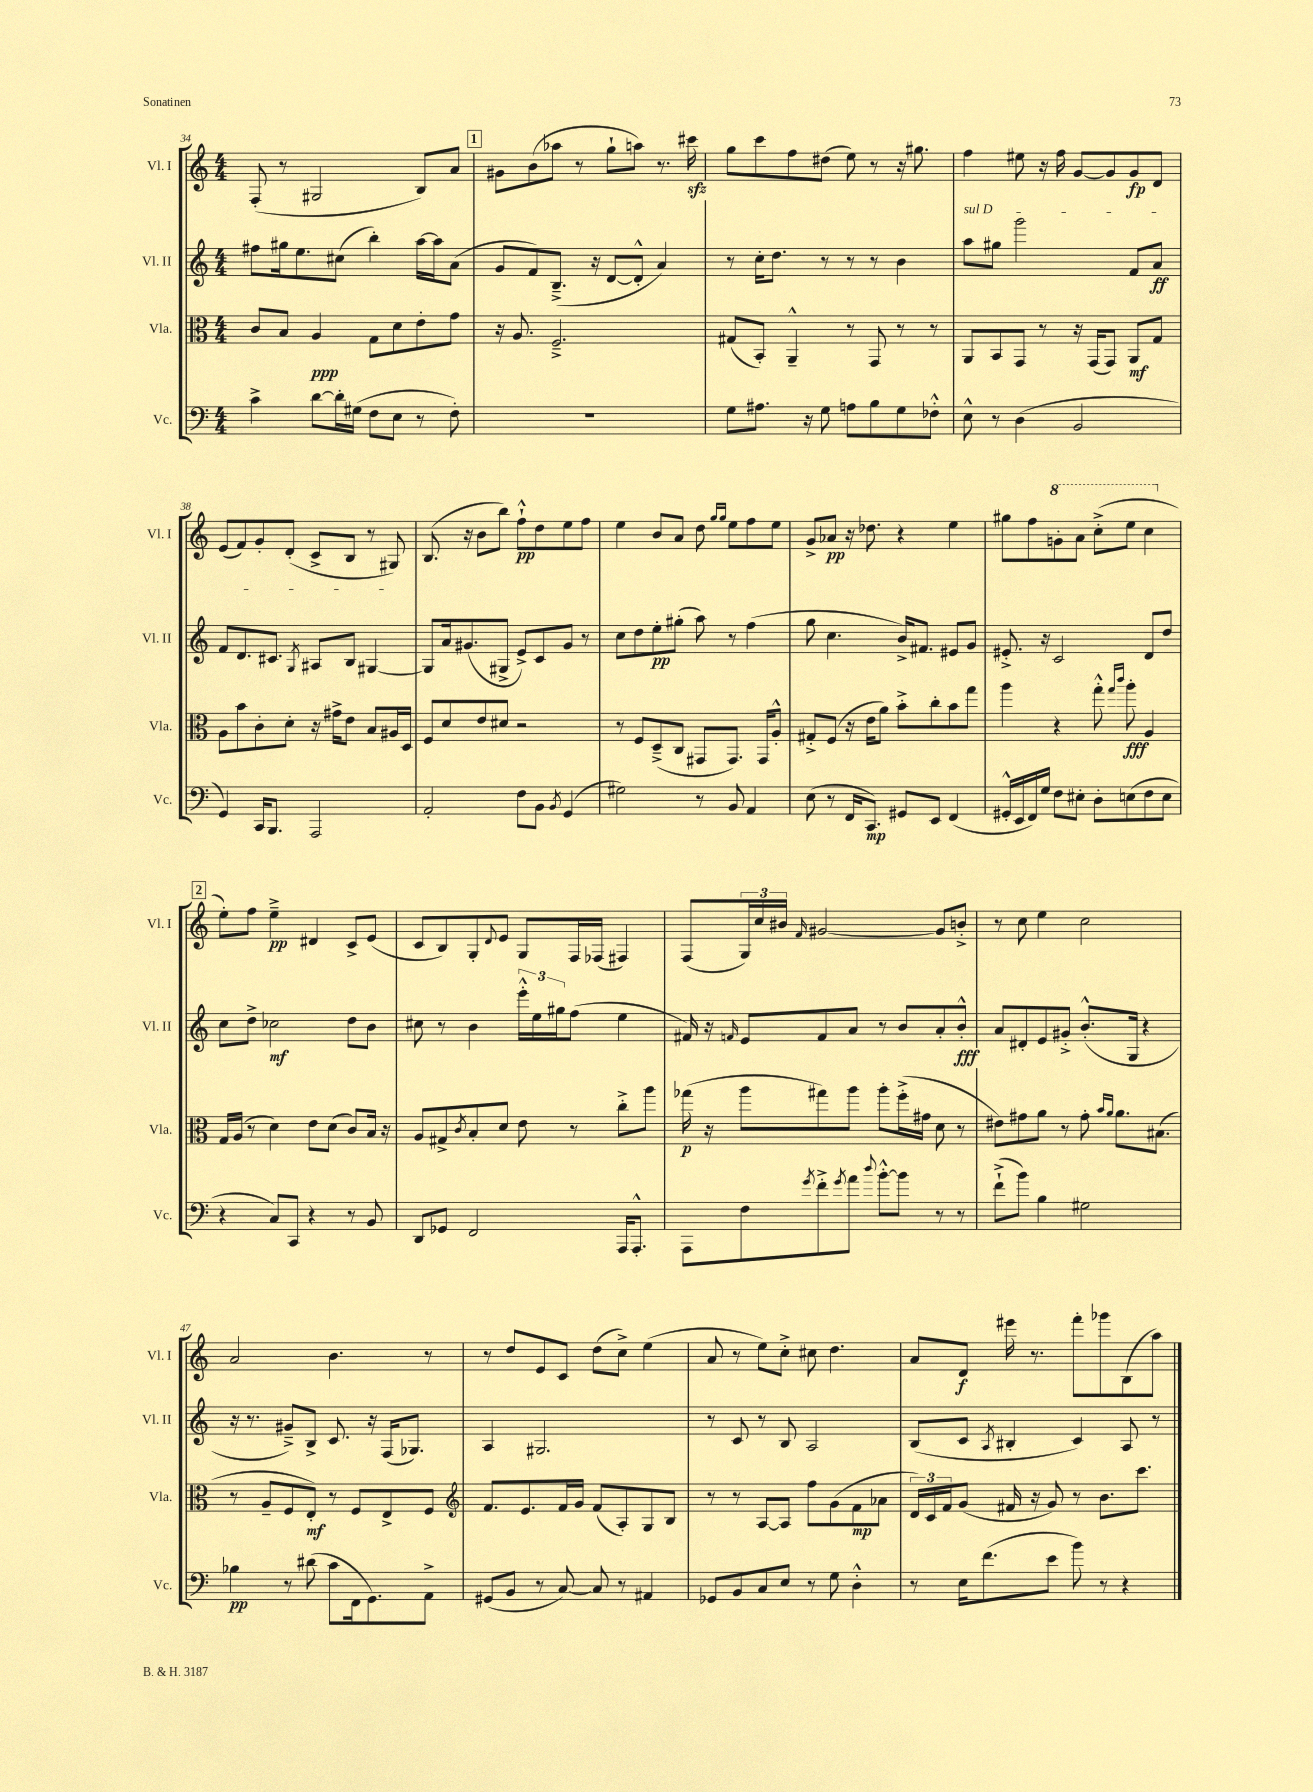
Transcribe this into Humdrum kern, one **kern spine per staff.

**kern	**kern	**kern	**kern
*staff4	*staff3	*staff2	*staff1
*clefF4	*clefC3	*clefG2	*clefG2
*k[]	*k[]	*k[]	*k[]
*M4/4	*M4/4	*M4/4	*M4/4
4c^\	8c/L	8ff#\L	(8F'/
.	8B/J	16gg#\k	8r
.	.	8.ee\	.
[8d\L	4A/	.	2G#/
16d'\]L	.	(8cc#\J	.
(16G#\JJ	.	.	.
8F\L	8G\L	4bb'\)	.
8E\J	8d\	.	.
8r	8e'\	[16aa\LL	8B/L)
.	.	16aa\]J	.
8F'\)	8g\J	(8a\J	8a/J
=	=	=	=
1r	16r	8g/L	8g#\L
.	8.A/	.	.
.	.	8f/)	(8b\
.	2.F~^/	(8.B~^/J	8aa-\J
.	.	.	8r
.	.	16r	.
.	.	[8d/L	8gg`\L
.	.	8d'^^/]J	8aa\J)
.	.	4a/)	8.r
.	.	.	16ccc#\
=	=	=	=
8G\L	(8G#/L	8r	8gg\L
8.A#\J	8BB'/J)	16cc'\LK	8ccc\
.	.	8.dd\J	.
.	4AA~^^/	.	8ff\
16r	.	.	.
8G\	.	8r	(8dd#\J
8A\L	8r	8r	8ee\)
8B\	8GG/	8r	8r
8G\	8r	4b\	16r
.	.	.	8.gg#\
8F-'^^\J	8r	.	.
=	=	=	=
8E^^\	8AA/L	8aa\L	4ff\
8r	8BB/	8gg#\J	.
(4D\	8GG/J	2ggg\	8ee#\
.	8r	.	16r
.	.	.	16ff\
2BB/	16r	.	[8g/L
.	(16GG/LK	.	.
.	8GG/J)	.	8g/]
.	8AA/L	8f/L	8g/
.	8G/J	8a/J	8d/J
=	=	=	=
4GG/)	8A\L	8f/L	(8e/L
.	8b\	8.d/	8f/)
16CC/LK	8c'\	.	8g'/
8.BBB/J	.	8.c#/J	.
.	8d'\J	.	(8d'/J
.	.	8qG/	.
2AAA/	16r	8A#/L	8c^/L
.	16g#^\LK	.	.
.	8e\J	8B/J	8B/J
.	8B/L	[4G#/	8r
.	16A#/L	.	8G#/)
.	16D/JJ	.	.
=	=	=	=
2AA'/	8F/L	8G#/]L	(8.B/
.	8d/	16a/k	.
.	.	(8.g#/	16r
.	8e/	.	8b\L
.	8d#/J	8G#^/J	8bb\J)
8F\L	2r	8e^/L)	8ff`^^\L
8BB\J	.	8c/	8dd\
8qBB/	.	.	.
(4GG/	.	8g#/J	8ee\
.	.	8r	8ff\J
=	=	=	=
2G#\)	8r	8cc\L	4ee\
.	8F/L	8dd\	.
.	(8D~^/	8ee'\	8b/L
.	8C/J	(8gg#'\J	8a/J
8r	8GG#/L	8aa\)	8dd\
.	.	.	16qqgg/LL
.	.	.	16qqgg/JJ
8BB/	8.GG#/J)	8r	8ee\L
4AA/	.	(4ff\	8ff\
.	16GG#/LK	.	.
.	8A'^^/J	.	8ee\J
=	=	=	=
(8E\	8G#'^/L	8gg\	8g^/L
8r	(8F/J	4.cc\	8a-/J
16FF/LK	16r	.	16r
8.CC/J)	16e\LK	.	8.dd-\
.	8a\J)	.	.
8GG#/L	8b'^\L	16b^/LK)	4r
.	.	8.f#/J	.
8EE/J	8cc'\	.	.
(4FF/	8b\	8e#/L	4ee\
.	8gg\J	8g/J	.
=	=	=	=
16GG#'^^/LL	4aa\	8.e#'^/	8gg#\L
16EE/	.	.	.
16FF/)	.	.	8ff\
16G/JJ	.	16r	.
8F\L	4r	2c/	8gg'\
8E#'\J	.	.	8aa\J
8D'\L	8gg'^^\	.	(8ccc'^\L
.	16qqgg/LL	.	.
.	16qqccc/JJ	.	.
(8E\	8aa'\	.	8eee\J
8F\	4A/	8d/L	4ccc\
8E\J	.	8dd/J	.
=	=	=	=
4r	16G/LL	8cc\L	8ee'\L)
.	(16A/JJ	.	.
.	8r	8dd^\J	8ff\J
8C/L)	4d\)	2cc-\	4ee~^\
8CC/J	.	.	.
4r	8e\L	.	4d#/
.	(8d\J	.	.
8r	8c/L)	8dd\L	8c^/L
8BB/	16B/Jk	8b\J	(8e/J
.	16r	.	.
=	=	=	=
8DD/L	8A/L	8cc#\	8c/L
8GG-/J	8G#^/	8r	8B/)
.	8qc/	.	.
2FF/	8B'/	4b\	8G'/
.	.	.	8qqd/
.	8d/J	.	8e/J
.	8e\	24eee'^^\LL	8G/L
.	.	24ee\	.
.	.	24gg#\J	.
.	8r	(8ff\J	16F/L
.	.	.	(16F-/JJ
16AAA/LK	8cc'^\L	4ee\	4F#/)
8.AAA'^^/J	.	.	.
.	8aa\J	.	.
=	=	=	=
8AAA\L	(16gg-\	16f#/)	(8F/L
.	16r	16r	.
.	.	16qqf/	.
8F\	8aa\L	8e/L	24G/L)
.	.	.	24cc/
.	.	.	24b#/JJ
8qg/	.	.	16qqf/
8f'^\	8gg#\)	8f/	[2g#/
8qg/	.	.	.
8a\J	8aa\J	8a/J	.
8qqdd/	.	.	.
[8b'^^\L	8aa'\L	8r	.
8b\]J	(16ff'^\L	8b/L	.
.	16g#\JJ	.	.
8r	8d\	8a'/	8g#/]L
8r	8r	8b'^^/J	8b'^/J
=	=	=	=
(8f`^\L	8e#\L)	8a/L	8r
8b\J)	8g#\	8d#'/	8cc\
4B\	8a\J	8e/	4ee\
.	8r	8g#'^/J	.
2G#\	8g#'\	(8.b'^^/L	2cc\
.	16qqb/LL	.	.
.	16qqa/JJ	.	.
.	8.a\L	.	.
.	.	16G/Jk	.
.	.	4r	.
.	(8.B#\J	.	.
=	=	=	=
4B-\	8r	16r	2a/
.	.	8.r	.
.	8A~/L	.	.
8r	8F/	8g#~^/L)	.
(8d#\	8E'/J)	8B^/J	.
8c\L	8r	8.c/	4.b\
16FF\k	8F/L	.	.
8.GG\)	.	16r	.
.	8E^/	(16F/LK	.
.	.	8.G-/J)	.
8AA^\J	8F/J	.	8r
=	=	=	=
*	*clefG2	*	*
(8GG#/L	8.f/L	4A/	8r
8BB/J	.	.	8dd/L
.	8.e/	.	.
8r	.	2.G#/	8e/
[8C/)	16f/L	.	8c/J
.	16g/JJ	.	.
8C/]	(8f/L	.	(8dd\L
8r	8A'/)	.	8cc^\J)
4AA#/	8G/	.	(4ee\
.	8B/J	.	.
=	=	=	=
8GG-/L	8r	8r	8a/
8BB/	8r	8c/	8r
8C/	[8A/L	8r	8ee\L)
8E/J	8A/]J	8B/	8cc'^\J
8r	8ff\L	2A/	8cc#\
8G\	(8g\	.	4.dd\
4D'^^\	8f\	.	.
.	8a-\J	.	.
=	=	=	=
8r	24d/LL)	(8B/L	8a/L
.	24c/	.	.
.	24f/J	.	.
16E\LK	(8g/J	8c/J	8d/J
(8.f\	.	.	.
.	.	8qA/	.
.	16f#/	4B#'/	16eee#\
.	16r	.	8.r
8e\J	8g/)	.	.
8b\)	8r	4c/)	8fff'\L
8r	8.b\L	.	8ggg-\
4r	.	8A/	(8B\
.	8.ccc\J	.	.
.	.	8r	8aa\J)
==	==	==	==
*-	*-	*-	*-
